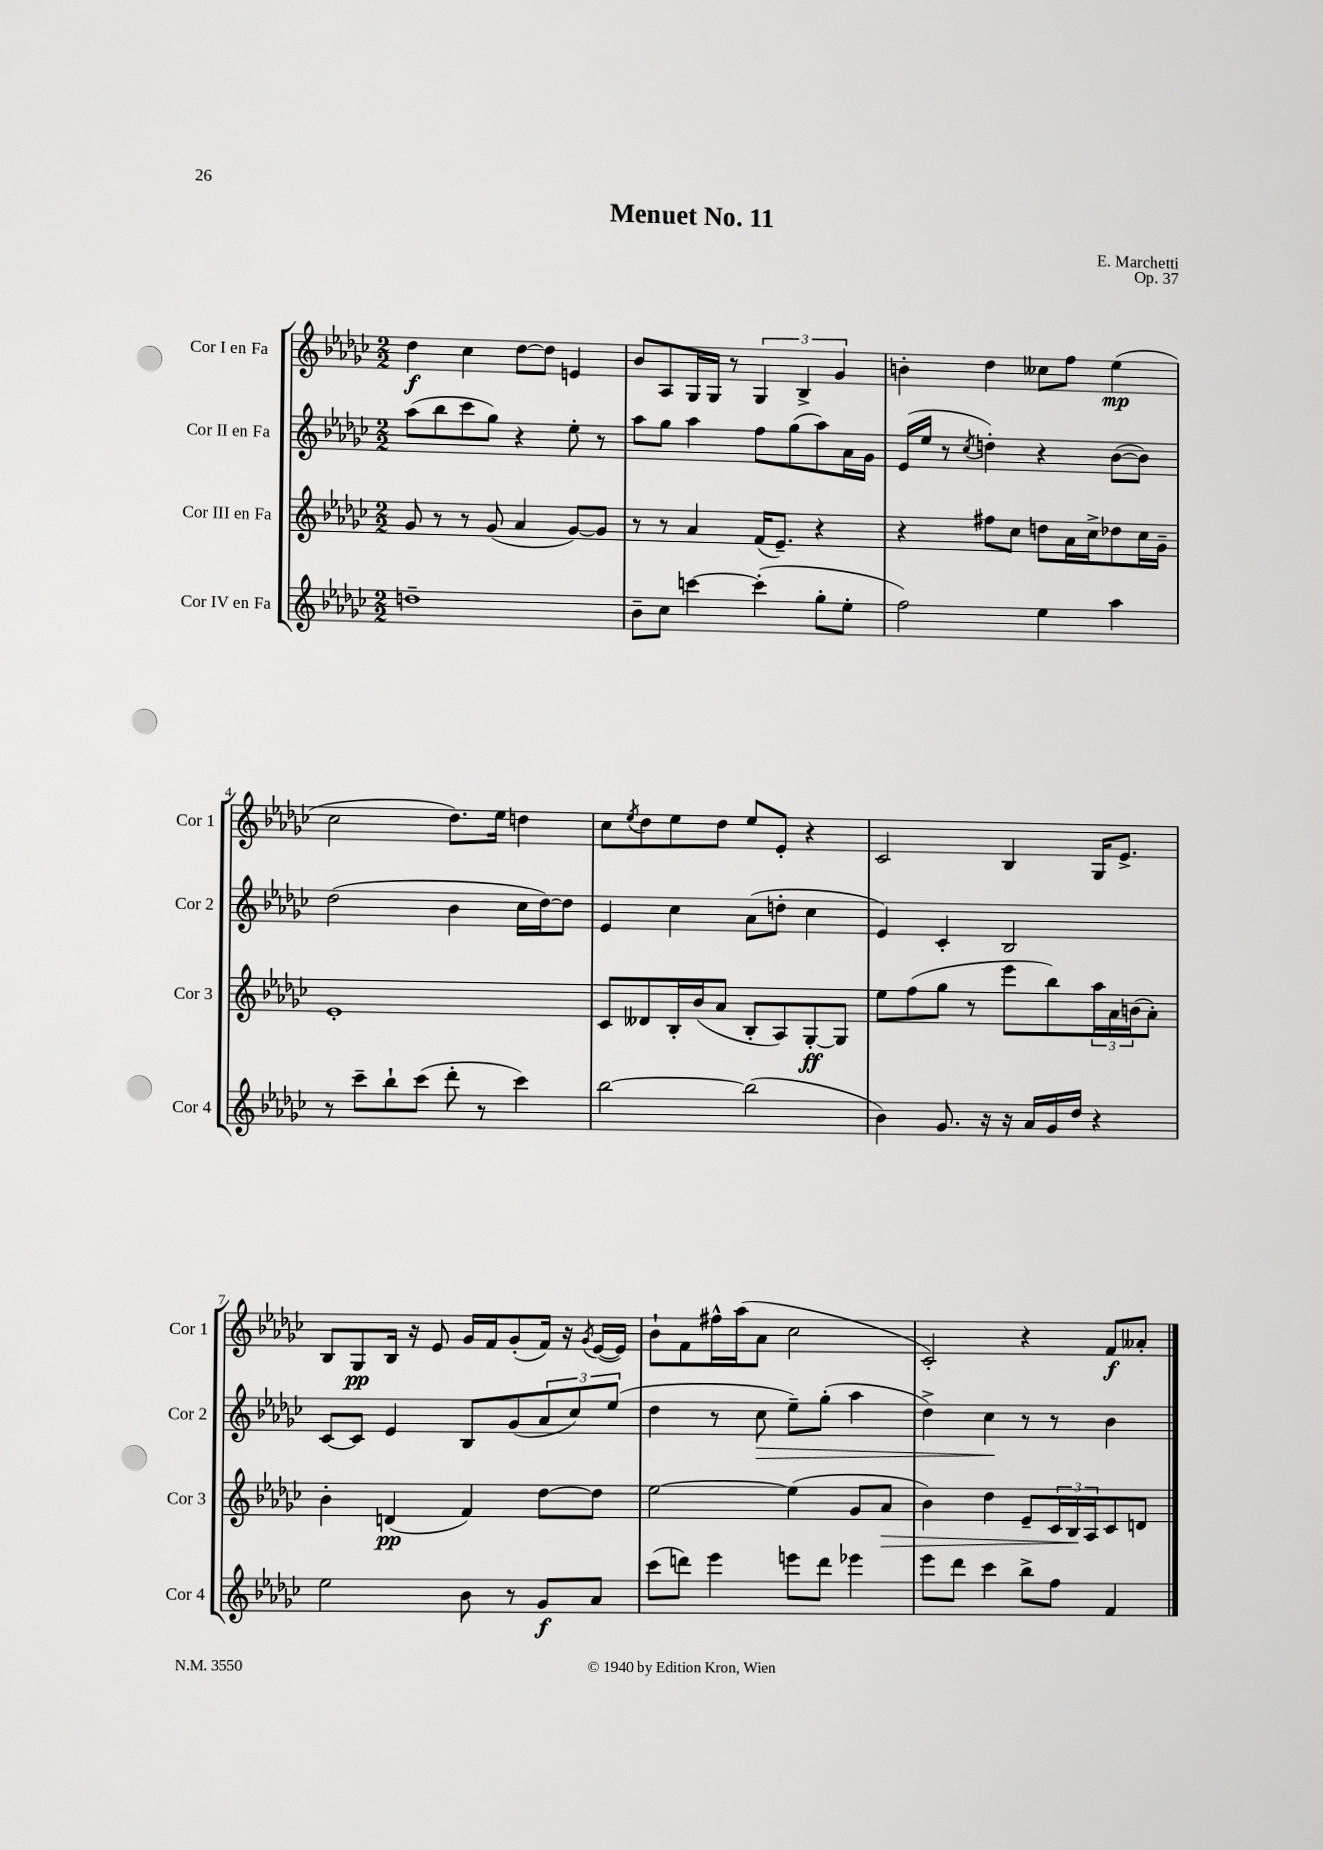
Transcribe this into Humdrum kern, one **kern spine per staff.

**kern	**kern	**kern	**kern
*staff4	*staff3	*staff2	*staff1
*clefG2	*clefG2	*clefG2	*clefG2
*k[b-e-a-d-g-c-]	*k[b-e-a-d-g-c-]	*k[b-e-a-d-g-c-]	*k[b-e-a-d-g-c-]
*M2/2	*M2/2	*M2/2	*M2/2
1dd~	8g-/	(8aa-\L	4dd-\
.	8r	8bb-\	.
.	8r	8ccc-\	4cc-\
.	(8g-/	8gg-\J)	.
.	4a-/	4r	[8dd-\L
.	.	.	8dd-\]J
.	[8g-/L)	8ee-'\	4e/
.	8g-/]J	8r	.
=	=	=	=
8b-~\L	8r	8aa-\L	8b-/L
8cc-\J	8r	8gg-\J	8A-/
[4ccc\	4a-/	4aa-\	16G-/L
.	.	.	16G-/JJ
.	.	.	8r
(4ccc'\]	(16f/LK	8ff\L	6G-/
.	8.e-~/J)	.	.
.	.	(8gg-\	.
.	.	.	6B-^/
8gg-'\L	4r	8aa-\)	.
.	.	.	6g-/
8ee-'\J	.	16a-\L	.
.	.	16g-\JJ	.
=	=	=	=
2ff\)	4r	(16e-/LL	4b'\
.	.	16ee-/JJ	.
.	.	8r	.
.	.	8qcc-/	.
.	8ff#\L	4dd'\)	4dd-\
.	8cc-\J	.	.
4ee-\	8dd\L	4r	8cc--\L
.	16a-\L	.	8ff\J
.	16cc-^\J	.	.
4aa-\	8dd-\	([8b-\L	(4ee-\
.	16cc-\L	8b-\]J)	.
.	16g-~\JJ	.	.
=	=	=	=
8r	1e-'	(2dd-\	2cc-\
8ccc-~\L	.	.	.
8bb-`\	.	.	.
(8ccc-\J	.	.	.
8ddd-'\	.	4b-\	8.dd-\L)
8r	.	.	.
.	.	.	16ee-\Jk
4ccc-\)	.	16cc-\LL	4dd\
.	.	[16dd-\J)	.
.	.	8dd-\]J	.
=	=	=	=
[2bb-\	8c-/L	4e-/	8cc-\L
.	.	.	8qee-/
.	8d--/	.	8dd-\
.	16B-'/L	4cc-\	8ee-\
.	(16b-/J	.	.
.	8a-/J	.	8dd-\J
(2bb-\]	8B-'/L	(8a-\L	8ee-/L
.	8A-/)	8dd'\J	8e-'/J
.	[8G-'/	4cc-\	4r
.	8G-/]J	.	.
=	=	=	=
4b-\)	8ee-\L	4e-/)	2c-/
.	(8ff\	.	.
8.g-/	8gg-\J	4c-'/	.
.	8r	.	.
16r	.	.	.
16r	8eee-\L	2B-/	4B-/
16a-/LL	.	.	.
16g-/	8bb-\)	.	.
16dd-/JJ	.	.	.
4r	24aa-\L	.	16G-/LK
.	24a-\	.	.
.	.	.	8.e-^/J
.	(24b\J	.	.
.	8a-'\J)	.	.
=	=	=	=
2ee-\	4b-'\	[8c-/L	8B-/L
.	.	8c-/]J	8G-/
.	(4d/	4e-/	16B-/Jk
.	.	.	16r
.	.	.	8e-/
8b-\	4f/)	8B-/L	16g-/LL
.	.	.	16f/J
8r	.	(8g-/	(8g-'/
8g-/L	[8dd-\L	12a-/	16f/Jk)
.	.	.	16r
.	.	12cc-/)	.
.	.	.	8qg-/
8a-/J	8dd-\]J	.	([16e-/LL
.	.	(12ee-/J	.
.	.	.	16e-/]JJ)
=	=	=	=
(8ccc-\L	[2ee-\	4dd-\	8b-`\L
8ddd\J)	.	.	8f\
4eee-\	.	8r	16ff#^^\L
.	.	.	(16aa-\J
.	.	8cc-\	8a-\J
8eee\L	(4ee-\]	8ee-~\L)	2cc-\
8ddd\J	.	(8gg-'\J	.
4eee-\	8g-/L	4aa-\	.
.	8a-/J	.	.
=	=	=	=
8eee-\L	4b-\)	4dd-^\)	2c-'/)
8ddd-\J	.	.	.
4ccc-\	4dd-\	4cc-\	.
8bb-^\L	8e-~/L	8r	4r
8ff\J	24c-/L	8r	.
.	24B-/	.	.
.	24A-/J	.	.
4f/	8c-/	4b-\	8f/L
.	8d/J	.	8a--'/J
==	==	==	==
*-	*-	*-	*-
